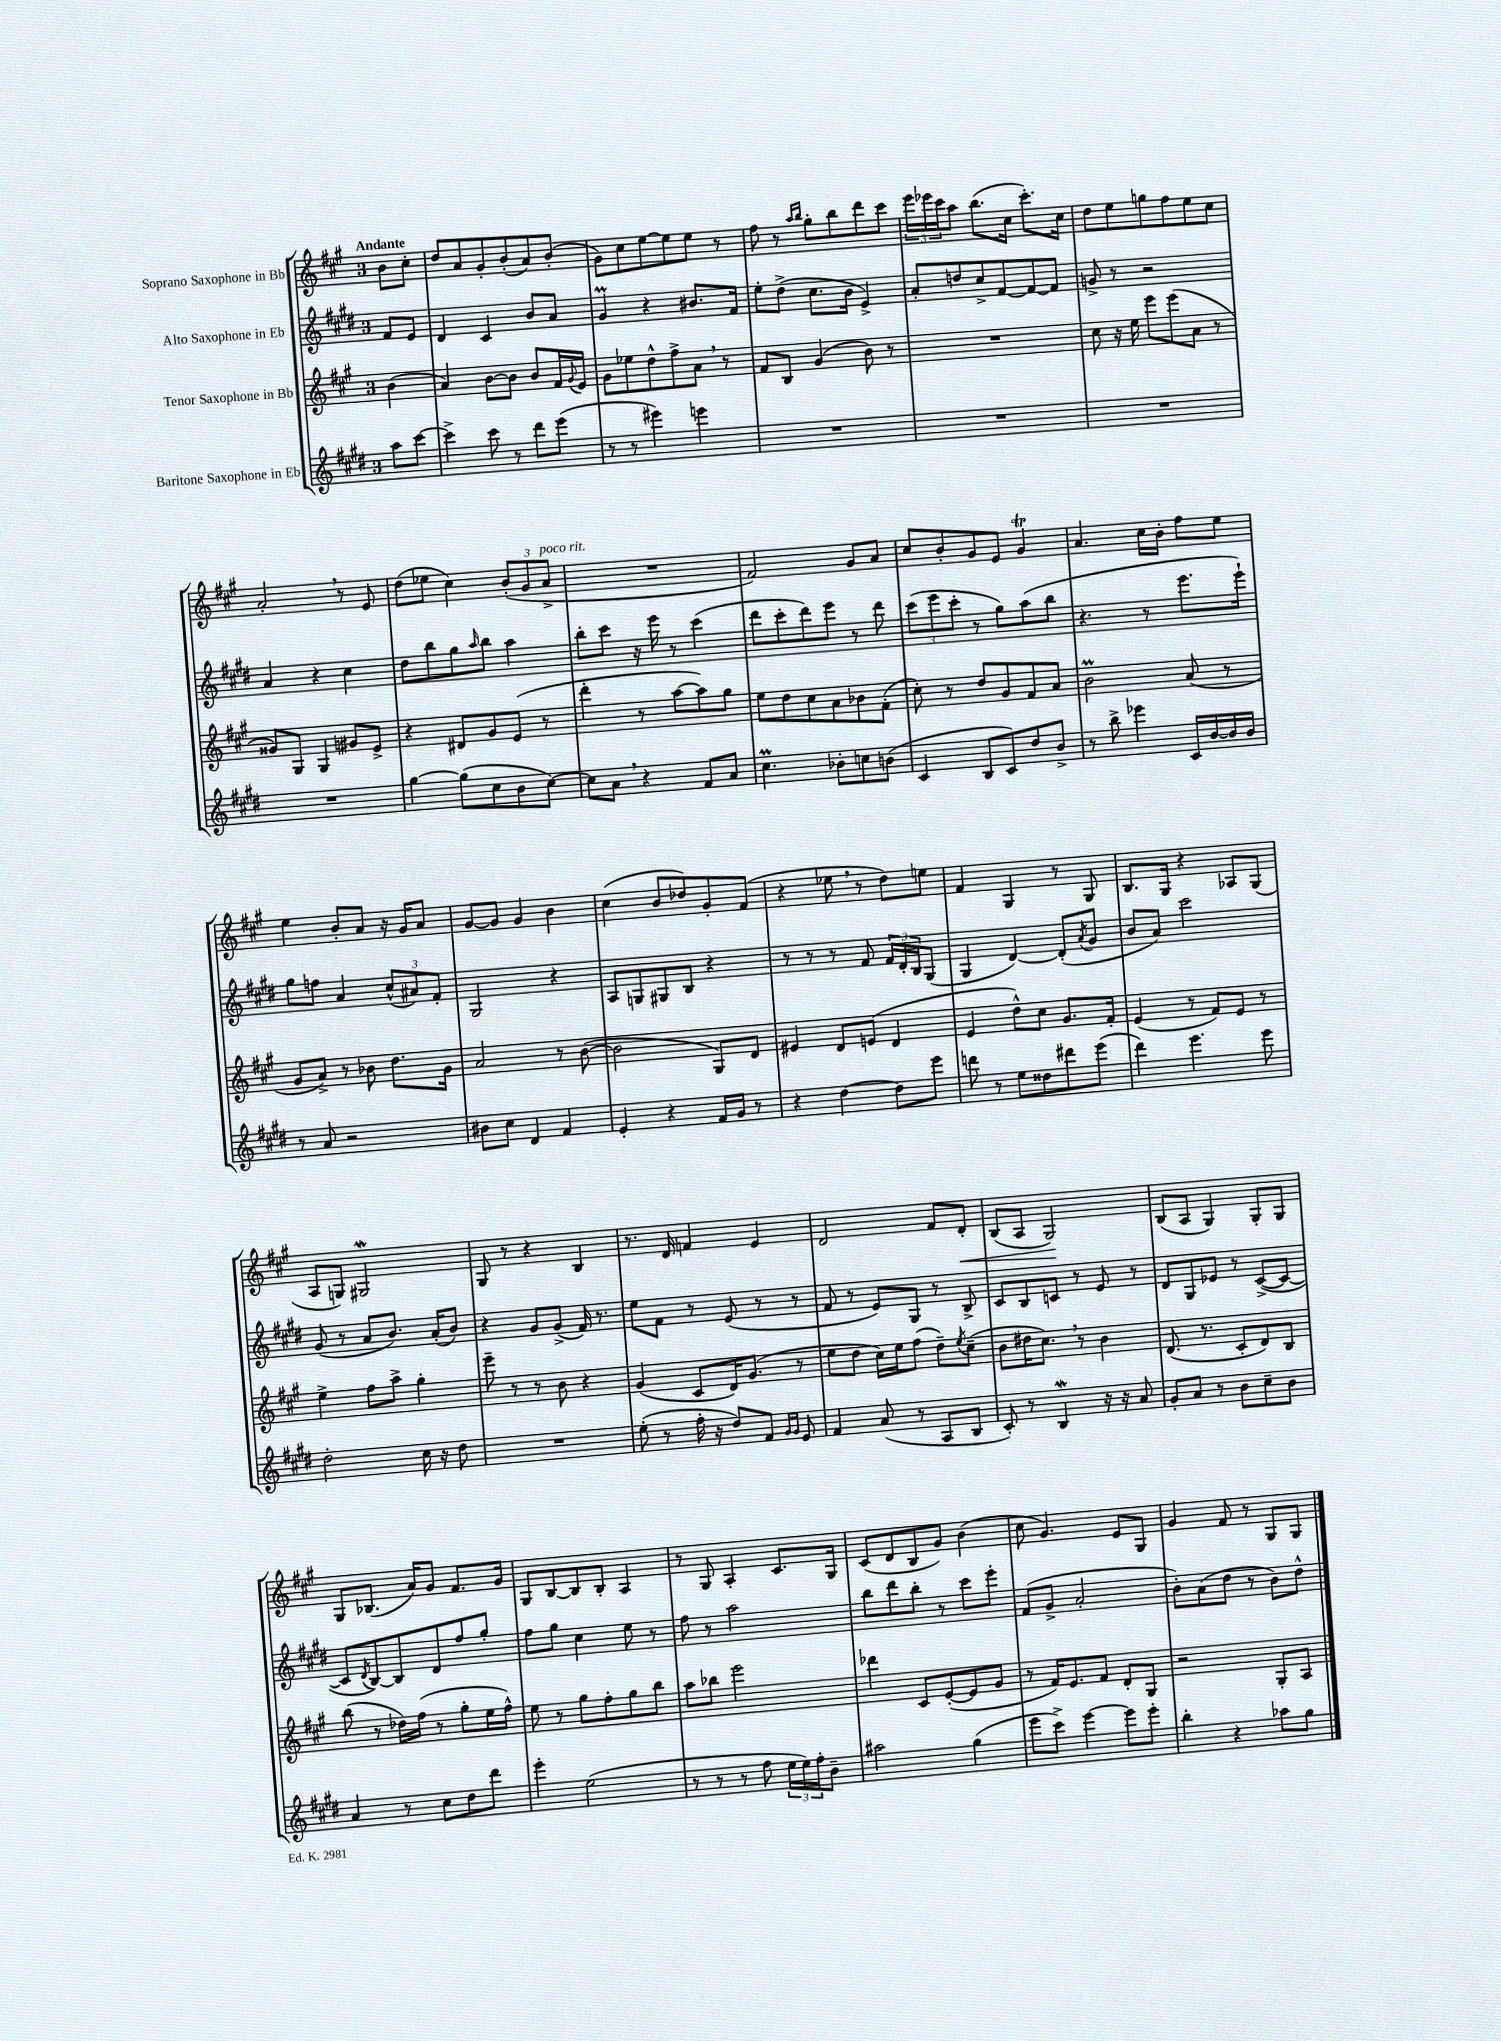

**kern	**kern	**kern	**kern
*staff4	*staff3	*staff2	*staff1
*clefG2	*clefG2	*clefG2	*clefG2
*k[f#c#g#d#]	*k[f#c#g#]	*k[f#c#g#d#]	*k[f#c#g#]
*M3/4	*M3/4	*M3/4	*M3/4
8aa	(4b	8f#	8b
[8ccc#	.	8e	8cc#'
=	=	=	=
4ccc#^]	4a)	4d#	8dd
.	.	.	8a
8ccc#	[8b	4c#	8g#'
8r	8b]	.	(8b'
8ddd#	8b	8b	8a)
(8eee	16f#	8a	(8b'
.	8qqg#	.	.
.	16e	.	.
=	=	=	=
8r	8g#	4g#	8g#)
8r	8ee-	.	8cc#
4eee#)	8dd^^	4r	[8ee
.	8ff#^	.	8ee]
4eee	8a	8.b#	8ee
.	8r	.	8r
.	.	16f#	.
=	=	=	=
2.r	8f#	8ee'	8ff#
.	8B	(8dd#^	8r
.	.	.	16qqaa
.	.	.	16qqbb
.	(4g#	8.cc#	8gg#'
.	.	.	8bb
.	.	16b	.
.	8b)	4e^)	8ddd
.	8r	.	8ccc#
=	=	=	=
2.r	2.r	8a'	24eee
.	.	.	24eee-
.	.	.	24ccc#
.	.	8dd	8aa
.	.	8cc#^	(8.bb
.	.	[8f#	.
.	.	.	16cc#
.	.	8f#_	8.ccc#')
.	.	8f#]	.
.	.	.	16cc#
=	=	=	=
2.r	8cc#	8g^	8dd
.	16r	8r	8ee
.	16ee	.	.
.	8eee	2r	8gg
.	(8eee	.	8ff#
.	8a	.	8ee
.	8r	.	8cc#
=	=	=	=
2.r	8g##)	4a	2a'
.	8G#	.	.
.	4G#	4r	.
.	8g#	4cc#	8r
.	8e^	.	8e
=	=	=	=
[4gg#	4r	8dd#	(8dd
.	.	8bb	8ee-
(8gg#]	8d#	8gg#	4cc#)
.	.	16qqaa	.
8cc#	8g#	8bb	.
8b	(8e	4aa	(12b'
.	.	.	12g#
[8cc#)	8r	.	.
.	.	.	12a^
=	=	=	=
8cc#]	4ddd'	8bb'	2.r
8a	.	8ccc#	.
4r	8r	16r	.
.	.	16eee	.
.	[8aa	8r	.
8f#	8aa])	(4ccc#	.
8a	8gg#	.	.
=	=	=	=
4.cc#	8ee	8ddd#	2f#)
.	8dd	8ccc#'	.
.	8cc#	8ddd#)	.
8b-'	8a	8eee	.
8cc	8b-	8r	8g#
(8b	(8f#'	8ddd#	8a
=	=	=	=
4c#	8cc#')	(12ccc#	8cc#
.	.	12eee	.
.	8r	.	8b'
.	.	12ccc#'	.
8B	8dd	8r	8g#
8c#)	8g#	8gg#)	8e
8dd#	8f#	(8aa	4g#
8b^	8a	8bb	.
=	=	=	=
8r	2b	4.r	4.a
8bb^	.	.	.
4eee-	.	.	.
.	.	8r	16cc#
.	.	.	16b'
16c#	(8a	8.eee	8ff#
[16b	.	.	.
16b]	8r	.	8ee
16b	.	16eee`)	.
=	=	=	=
8r	8g#	8gg#	4ee
8a	8a^)	8ff	.
2r	8r	4a	8b'
.	8b-	.	8a
.	8.dd	(12cc#^^	16r
.	.	.	16g#
.	.	12a#)	.
.	.	.	8a
.	.	12f#'	.
.	16g#	.	.
=	=	=	=
8b#	2a	2G#	[8g#
8cc#	.	.	8g#]
4d#	.	.	4g#
4f#	8r	4r	4b
.	([8b	.	.
=	=	=	=
4e'	2b]	8A	(4cc#
.	.	8G	.
4r	.	8G#	8b
.	.	8B	8dd-)
16f#	8G#)	4r	8g#'
16g#	.	.	.
8r	8d	.	(8f#
=	=	=	=
4r	4e#	8r	4r
.	.	8r	.
[4dd#	8d	8r	8ee-
.	(8e	8f#	8r
8dd#]	4d	24f#	8dd)
.	.	24d#'	.
.	.	24B	.
8eee	.	(8G#	8ee
=	=	=	=
8ddd	4e	4G#	4f#
8r	.	.	.
8ee	8dd^^)	[4d#)	4G#
8dd##	8cc#	.	.
8ddd#	8.g#	(8d#']	8r
.	.	8qa	.
(8eee	.	8g#	8G#
.	16f#'	.	.
=	=	=	=
4ddd#)	(4e	8b	8.B
.	.	8a)	.
.	.	.	16G#
4.eee	8r	2ccc#	4r
.	8f#)	.	.
.	8e	.	8A-
8eee	8r	.	(8G#
=	=	=	=
2dd#'	4ee^	(8g#	8A
.	.	8r	8G)
.	8ff#	8a	2G#
.	8aa^	8.b)	.
16cc#	4gg#'	.	.
16r	.	(16a'	.
8dd#	.	8b)	.
=	=	=	=
2.r	8eee~	4r	8G#
.	8r	.	8r
.	8r	8g#	4r
.	8b	(8g#^	.
.	4r	16f#)	4B
.	.	8.r	.
=	=	=	=
(8ee'	(4g#	8ee	8.r
8r	.	8f#	.
.	.	.	16d
16ff#'	8c#	8r	4f
16r	.	.	.
8dd#)	16d)	(8e	.
.	(8.g#	.	.
8f#	.	8r	4e
16qqg#	.	.	.
16qqg#	.	.	.
8e	8r	8r	.
=	=	=	=
4f#	8ee	8f#	2d
.	8dd	8r	.
(8a	16cc#)	8e)	.
.	16ee	.	.
8r	(8ff#	8G#	.
8A	8dd~)	8r	8f#
.	8qee	.	.
8B	(8cc#~	8B^	8d'
=	=	=	=
8c#')	8b	8c#	(8B
8r	16dd#	8B	8A
.	8.cc#)	.	.
4B	.	8c	2G#)
.	8r	8r	.
16r	4b	8e	.
16r	.	.	.
8a	.	8r	.
=	=	=	=
8g#'	(8.d	8d#	(8B
8a	.	8G#	8A
.	8.r	.	.
8r	.	8e-	4G#)
8b	8c#'	8r	.
8cc#~	8d)	([8c#^	8G#'
8b	8B	8c#_	8G#
=	=	=	=
4a	(8bb	8c#]	8G#
.	.	8qd#	.
.	8r	[8B)	(8.B-
8r	16dd-)	8B]	.
.	(16ff#	.	16a)
8cc#	8r	8d#	8g#
8dd#	8gg#'	8ff#	8.f#
8ddd#	16ee	8gg#'	.
.	16ff#^^)	.	16g#
=	=	=	=
4eee'	8ee	8ff#	8G#
.	8r	8gg#	[8B
(2ee	8gg#	4cc#	8B]
.	8ff#'	.	8B'
.	8gg#	8ee	4A
.	8bb	8r	.
=	=	=	=
8r	8aa	8ff#	8r
8r	8bb-	8r	8G#
8r	2eee	2aa	4A'
8ff#	.	.	.
24ee	.	.	8.c#
24ee)	.	.	.
24ff#'	.	.	.
8b~	.	.	.
.	.	.	16G#
=	=	=	=
2aa#	4ddd-	8bb	(8c#
.	.	8ddd#	8d
.	8c#	8bb'	8B
.	([8e'	8r	8g#)
(4gg#	8e]	8ccc#	(4b
.	8g#	8eee'	.
=	=	=	=
8eee	8r	(8f#	8cc#
8ccc#^)	16f#)	8g#^	4.g#)
.	8.e	.	.
[4eee	.	2a'	.
.	8f#	.	.
8eee]	8d'	.	8e
8eee'	8G#	.	8G#
=	=	=	=
4bb'	2r	8b')	4g#
.	.	(8a	.
4r	.	8dd#	8f#
.	.	8r	8r
8aa-	8G#'	8b)	8G#
8gg#	8A	8dd#^^	8G#
==	==	==	==
*-	*-	*-	*-
